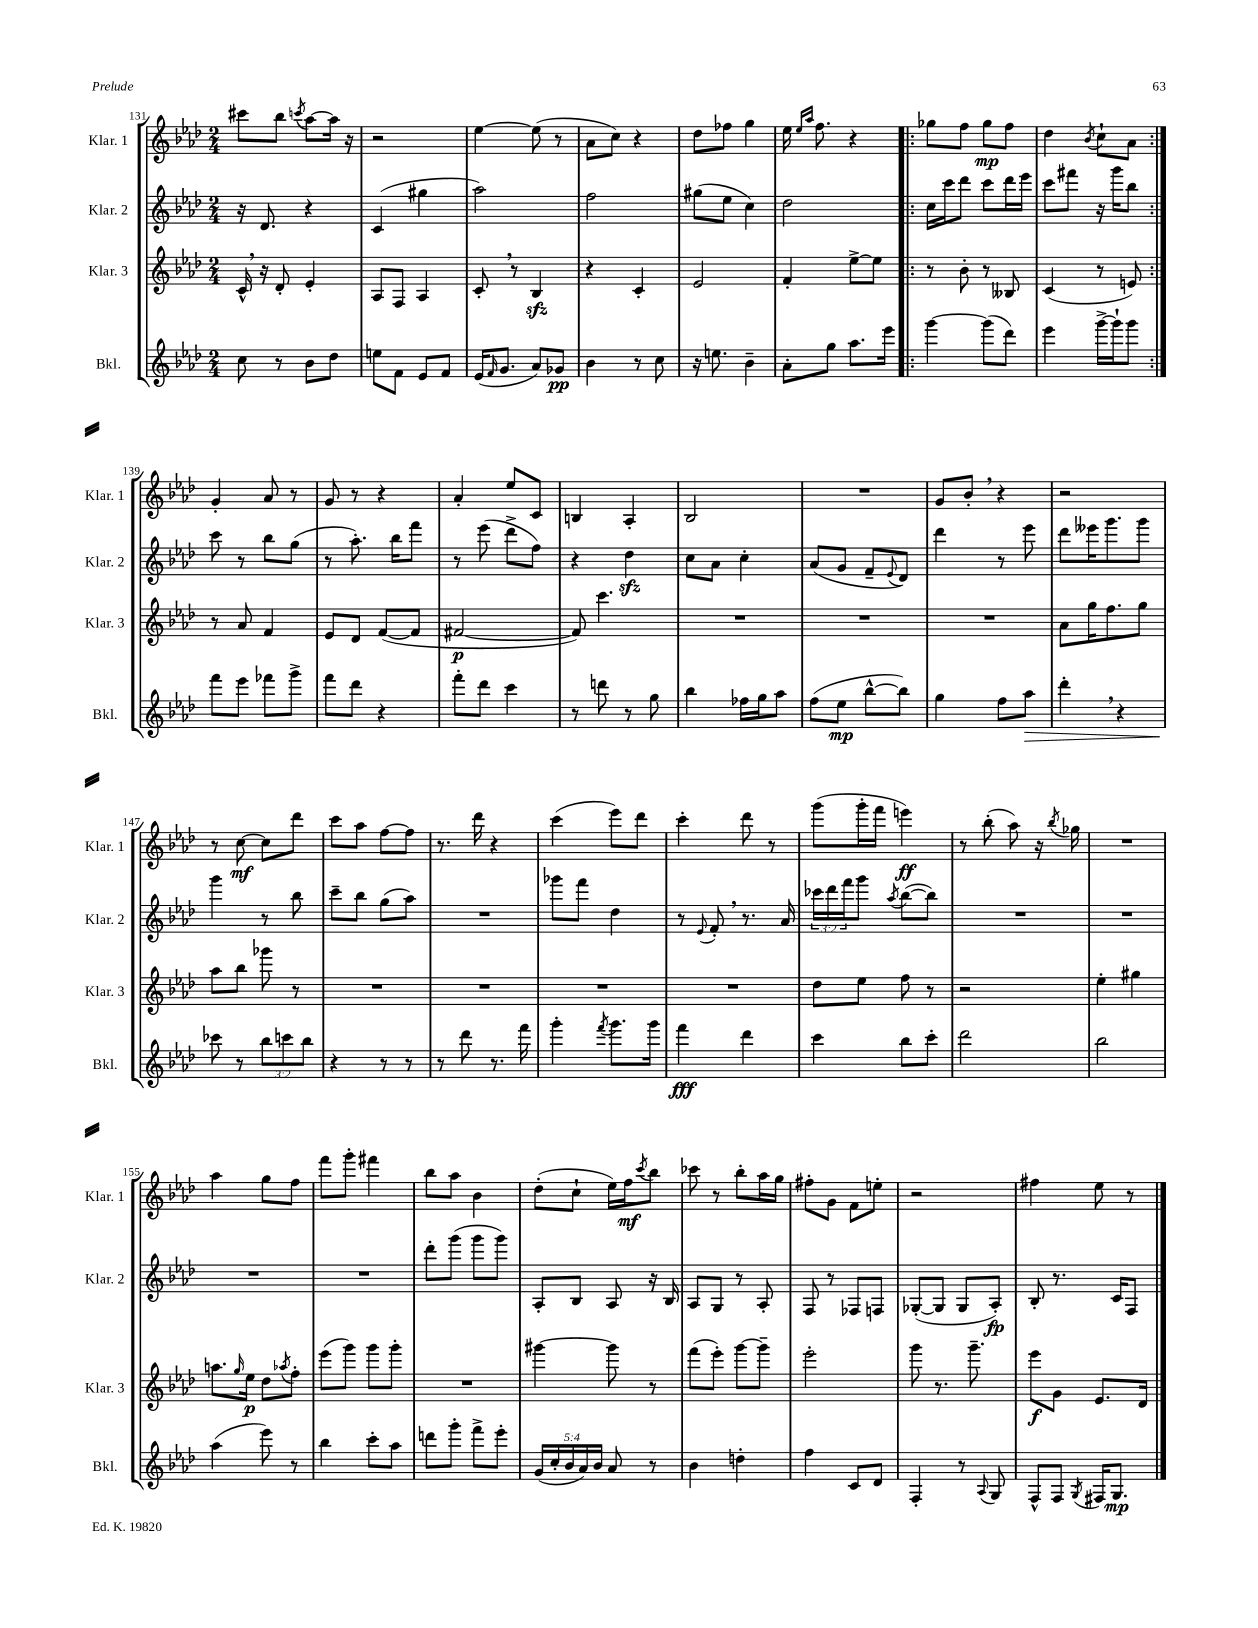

**kern	**dynam	**kern	**dynam	**kern	**dynam	**kern	**dynam
*part4	*part4	*part3	*part3	*part2	*part2	*part1	*part1
*staff4	*staff4	*staff3	*staff3	*staff2	*staff2	*staff1	*staff1
*I"Bkl.	*	*I"Klar. 3	*	*I"Klar. 2	*	*I"Klar. 1	*
*I'Bkl.	*	*I'Klar. 3	*	*I'Klar. 2	*	*I'Klar. 1	*
*clefG2	*	*clefG2	*	*clefG2	*	*clefG2	*
*k[b-e-a-d-]	*	*k[b-e-a-d-]	*	*k[b-e-a-d-]	*	*k[b-e-a-d-]	*
*M2/4	*	*M2/4	*	*M2/4	*	*M2/4	*
=131	=131	=131	=131	=131	=131	=131	=131
8cc\	.	16c^^,/	.	16r	.	8ccc#X\L	.
.	.	16r	.	8.d-/	.	.	.
8r	.	8d-'/	.	.	.	8bb-\J	.
.	.	.	.	.	.	8qcccn/	.
8b-\L	.	4e-'/	.	4r	.	[8aa-\L	.
8dd-\J	.	.	.	.	.	16aa-\Jk]	.
.	.	.	.	.	.	16r	.
=132	=132	=132	=132	=132	=132	=132	=132
8een\L	.	8A-/L	.	(4c/	.	2r	.
8f\J	.	8F/J	.	.	.	.	.
8e-/L	.	4A-/	.	4gg#X\	.	.	.
8f/J	.	.	.	.	.	.	.
=133	=133	=133	=133	=133	=133	=133	=133
(16e-/KL	.	8c',/	.	2aa-\)	.	[4ee-\	.
16qqf/	.	.	.	.	.	.	.
8.g/J	.	.	.	.	.	.	.
.	.	8r	.	.	.	.	.
8a-/L)	.	4B-zz/	.	.	.	(8ee-\]	.
8g-X/J	pp	.	.	.	.	8r	.
=134	=134	=134	=134	=134	=134	=134	=134
4b-\	.	4r	.	2ff\	.	8a-\L	.
.	.	.	.	.	.	8cc\J)	.
8r	.	4c'/	.	.	.	4r	.
8cc\	.	.	.	.	.	.	.
=135	=135	=135	=135	=135	=135	=135	=135
16r	.	2e-/	.	(8gg#X\L	.	8dd-\L	.
8.een\	.	.	.	.	.	.	.
.	.	.	.	8ee-\J	.	8ff-X\J	.
4b-~\	.	.	.	4cc\)	.	4gg\	.
=136	=136	=136	=136	=136	=136	=136	=136
8a-'\L	.	4f'/	.	2dd-\	.	16ee-\	.
.	.	.	.	.	.	16qqee-/LL	.
.	.	.	.	.	.	16qqaa-/JJ	.
.	.	.	.	.	.	8.ff\	.
8gg\J	.	.	.	.	.	.	.
8.aa-\L	.	[8ee-^\L	.	.	.	4r	.
.	.	8ee-\J]	.	.	.	.	.
16eee-\Jk	.	.	.	.	.	.	.
=137!|:	=137!|:	=137!|:	=137!|:	=137!|:	=137!|:	=137!|:	=137!|:
[4ggg\	.	8r	.	16cc\LL	.	8gg-X\L	.
.	.	.	.	16ccc\J	.	.	.
.	.	8b-'\	.	8ddd-\J	.	8ff\J	.
(8ggg\L]	.	8r	.	8ccc\L	.	8gg-\L	mp
8ddd-\J)	.	8B--X/	.	16ddd-\L	.	8ff\J	.
.	.	.	.	16eee-\JJ	.	.	.
=138	=138	=138	=138	=138	=138	=138	=138
4eee-\	.	(4c/	.	8ccc\L	.	4dd-\	.
.	.	.	.	8fff#X\J	.	.	.
.	.	.	.	.	.	8qb-/	.
[16ggg^\LL	.	8r	.	16r	.	8cc`\L	.
16ggg`\J]	.	.	.	16ggg\KL	.	.	.
8ggg\J	.	8en/)	.	8bb-\J	.	8a-\J	.
!!LO:LB:g=z
=139:|!	=139:|!	=139:|!	=139:|!	=139:|!	=139:|!	=139:|!	=139:|!
8fff\L	.	8r	.	8ccc\	.	4g'/	.
8eee-\J	.	8a-/	.	8r	.	.	.
8fff-X\L	.	4f/	.	8bb-\L	.	8a-/	.
8ggg^\J	.	.	.	(8gg\J	.	8r	.
=140	=140	=140	=140	=140	=140	=140	=140
8fff\L	.	8e-/L	.	8r	.	8g/	.
8ddd-\J	.	8d-/J	.	8.aa-'\)	.	8r	.
4r	.	([8f/L	.	.	.	4r	.
.	.	.	.	16bb-\KL	.	.	.
.	.	8f/J]	.	8fff\J	.	.	.
=141	=141	=141	=141	=141	=141	=141	=141
8fff'\L	.	[2f#X/	p	8r	.	4a-'/	.
8ddd-\J	.	.	.	(8eee-\	.	.	.
4ccc\	.	.	.	8ddd-^\L	.	8ee-/L	.
.	.	.	.	8ff\J)	.	8c/J	.
=142	=142	=142	=142	=142	=142	=142	=142
8r	.	8f#/])	.	4r	.	4Bn/	.
8dddn\	.	4.ccc\	.	.	.	.	.
8r	.	.	.	4dd-zz\	.	4A-'/	.
8gg\	.	.	.	.	.	.	.
=143	=143	=143	=143	=143	=143	=143	=143
4bb-\	.	2r	.	8cc\L	.	2B-/	.
.	.	.	.	8a-\J	.	.	.
16ff-X\LL	.	.	.	4cc'\	.	.	.
16gg\J	.	.	.	.	.	.	.
8aa-\J	.	.	.	.	.	.	.
=144	=144	=144	=144	=144	=144	=144	=144
(8ff\L	.	2r	.	(8a-/L	.	2r	.
8ee-\J	mp	.	.	8g/J	.	.	.
[8bb-^^\L	.	.	.	8f~/L	.	.	.
.	.	.	.	8qqe-/	.	.	.
8bb-\J])	.	.	.	8d-/J)	.	.	.
=145	=145	=145	=145	=145	=145	=145	=145
4gg\	.	2r	.	4ddd-\	.	8g/L	.
.	.	.	.	.	.	8b-',/J	.
8ff\L	.	.	.	8r	.	4r	.
!	!LO:HP:b	!	!	!	!	!	!
8aa-\J	>	.	.	8eee-\	.	.	.
=146	=146	=146	=146	=146	=146	=146	=146
4ddd-',\	.	8a-\L	.	8ddd-\L	.	2r	.
.	.	16gg\K	.	16eee--X\K	.	.	.
.	.	8.ff\	.	8.ggg\	.	.	.
4r	.	.	.	.	.	.	.
.	.	8gg\J	.	8ggg\J	.	.	.
!!LO:LB:g=z
=147	=147	=147	=147	=147	=147	=147	=147
8ccc-X\	.	8aa-\L	.	4ggg\	.	8r	.
8r	]	8bb-\J	.	.	.	[8cc\	mf
12bb-\L	.	8ggg-X\	.	8r	.	8cc\L]	.
12cccn\	.	.	.	.	.	.	.
.	.	8r	.	8bb-\	.	8ddd-\J	.
12bb-\J	.	.	.	.	.	.	.
=148	=148	=148	=148	=148	=148	=148	=148
4r	.	2r	.	8ccc~\L	.	8ccc\L	.
.	.	.	.	8bb-\J	.	8aa-\J	.
8r	.	.	.	(8gg\L	.	[8ff\L	.
8r	.	.	.	8aa-\J)	.	8ff\J]	.
=149	=149	=149	=149	=149	=149	=149	=149
8r	.	2r	.	2r	.	8.r	.
8ddd-\	.	.	.	.	.	.	.
.	.	.	.	.	.	16ddd-\	.
8.r	.	.	.	.	.	4r	.
16fff\	.	.	.	.	.	.	.
=150	=150	=150	=150	=150	=150	=150	=150
4ggg'\	.	2r	.	8ggg-X\L	.	(4ccc\	.
.	.	.	.	8fff\J	.	.	.
8qfff/	.	.	.	.	.	.	.
8.ggg\L	.	.	.	4dd-\	.	8eee-\L)	.
.	.	.	.	.	.	8ddd-\J	.
16ggg\Jk	.	.	.	.	.	.	.
=151	=151	=151	=151	=151	=151	=151	=151
4fff\	fff	2r	.	8r	.	4ccc'\	.
.	.	.	.	8qqe-/	.	.	.
.	.	.	.	8f',/	.	.	.
4ddd-\	.	.	.	8.r	.	8ddd-\	.
.	.	.	.	.	.	8r	.
.	.	.	.	16a-/	.	.	.
=152	=152	=152	=152	=152	=152	=152	=152
4ccc\	.	8dd-\L	.	24ccc-X\LL	.	(8ggg\L	.
.	.	.	.	24ddd-\	.	.	.
.	.	.	.	24fff\J	.	.	.
.	.	8ee-\J	.	8ggg\J	.	16ggg'\L	.
.	.	.	.	.	.	16fff\JJ	.
.	.	.	.	8qaa-/	.	.	.
8bb-\L	.	8ff\	.	([8bb-\L	.	4eeen\)	ff
8ccc'\J	.	8r	.	8bb-\J])	.	.	.
=153	=153	=153	=153	=153	=153	=153	=153
2ddd-\	.	2r	.	2r	.	8r	.
.	.	.	.	.	.	(8bb-'\	.
.	.	.	.	.	.	8aa-\)	.
.	.	.	.	.	.	16r	.
.	.	.	.	.	.	8qbb-/	.
.	.	.	.	.	.	16gg-X\	.
=154	=154	=154	=154	=154	=154	=154	=154
2bb-\	.	4ee-'\	.	2r	.	2r	.
.	.	4gg#X\	.	.	.	.	.
!!LO:LB:g=z
=155	=155	=155	=155	=155	=155	=155	=155
(4aa-\	.	8.aan\L	.	2r	.	4aa-\	.
.	.	16qqgg/	.	.	.	.	.
.	.	16ee-\Jk	p	.	.	.	.
8eee-\)	.	8dd-\L	.	.	.	8gg\L	.
.	.	8qaa-X/	.	.	.	.	.
8r	.	8ff'\J	.	.	.	8ff\J	.
=156	=156	=156	=156	=156	=156	=156	=156
4bb-\	.	(8eee-\L	.	2r	.	8fff\L	.
.	.	8ggg\J)	.	.	.	8ggg'\J	.
8ccc'\L	.	8ggg\L	.	.	.	4fff#X\	.
8aa-\J	.	8ggg'\J	.	.	.	.	.
=157	=157	=157	=157	=157	=157	=157	=157
8dddn\L	.	2r	.	8ddd-'\L	.	8bb-\L	.
8ggg'\J	.	.	.	(8ggg\J	.	8aa-\J	.
8fff^\L	.	.	.	8ggg\L	.	4b-\	.
8eee-'\J	.	.	.	8ggg\J)	.	.	.
=158	=158	=158	=158	=158	=158	=158	=158
(20g/LL	.	[4ggg#X\	.	8A-'/L	.	(8dd-'\L	.
20cc'/	.	.	.	.	.	.	.
20b-/	.	.	.	.	.	.	.
.	.	.	.	8B-/J	.	8cc`\J	.
20a-/)	.	.	.	.	.	.	.
20b-/JJ	.	.	.	.	.	.	.
8a-/	.	8ggg#\]	.	8A-/	.	16ee-\LL)	.
.	.	.	.	.	.	16ff\J	mf
.	.	.	.	.	.	8qccc/	.
8r	.	8r	.	16r	.	8bb-\J	.
.	.	.	.	16B-/	.	.	.
=159	=159	=159	=159	=159	=159	=159	=159
4b-\	.	(8fff\L	.	8A-/L	.	8ccc-X\	.
.	.	8eee-'\J)	.	8G/J	.	8r	.
4ddn'\	.	[8ggg\L	.	8r	.	8bb-'\L	.
.	.	8ggg~\J]	.	8A-'/	.	16aa-\L	.
.	.	.	.	.	.	16gg\JJ	.
=160	=160	=160	=160	=160	=160	=160	=160
4ff\	.	2eee-'\	.	8F/	.	8ff#X'\L	.
.	.	.	.	8r	.	8g\J	.
8c/L	.	.	.	8F-X/L	.	8f\L	.
8d-/J	.	.	.	8Fn/J	.	8een'\J	.
=161	=161	=161	=161	=161	=161	=161	=161
4F'/	.	8ggg\	.	([8G-X'/L	.	2r	.
.	.	8.r	.	8G-/J]	.	.	.
8r	.	.	.	8G-/L	.	.	.
.	.	8.ggg~\	.	.	.	.	.
8qqA-/	.	.	.	.	.	.	.
8G/	.	.	.	8A-'/J)	fp	.	.
=162	=162	=162	=162	=162	=162	=162	=162
8F^^/L	.	8eee-\L	f	8B-'/	.	4ff#X\	.
8F/J	.	8g\J	.	8.r	.	.	.
8qG/	.	.	.	.	.	.	.
16F#X/KL	.	8.e-/L	.	.	.	8ee-\	.
8.G/J	mp	.	.	16c/KL	.	.	.
.	.	.	.	8F/J	.	8r	.
.	.	16d-/Jk	.	.	.	.	.
==	==	==	==	==	==	==	==
*-	*-	*-	*-	*-	*-	*-	*-
